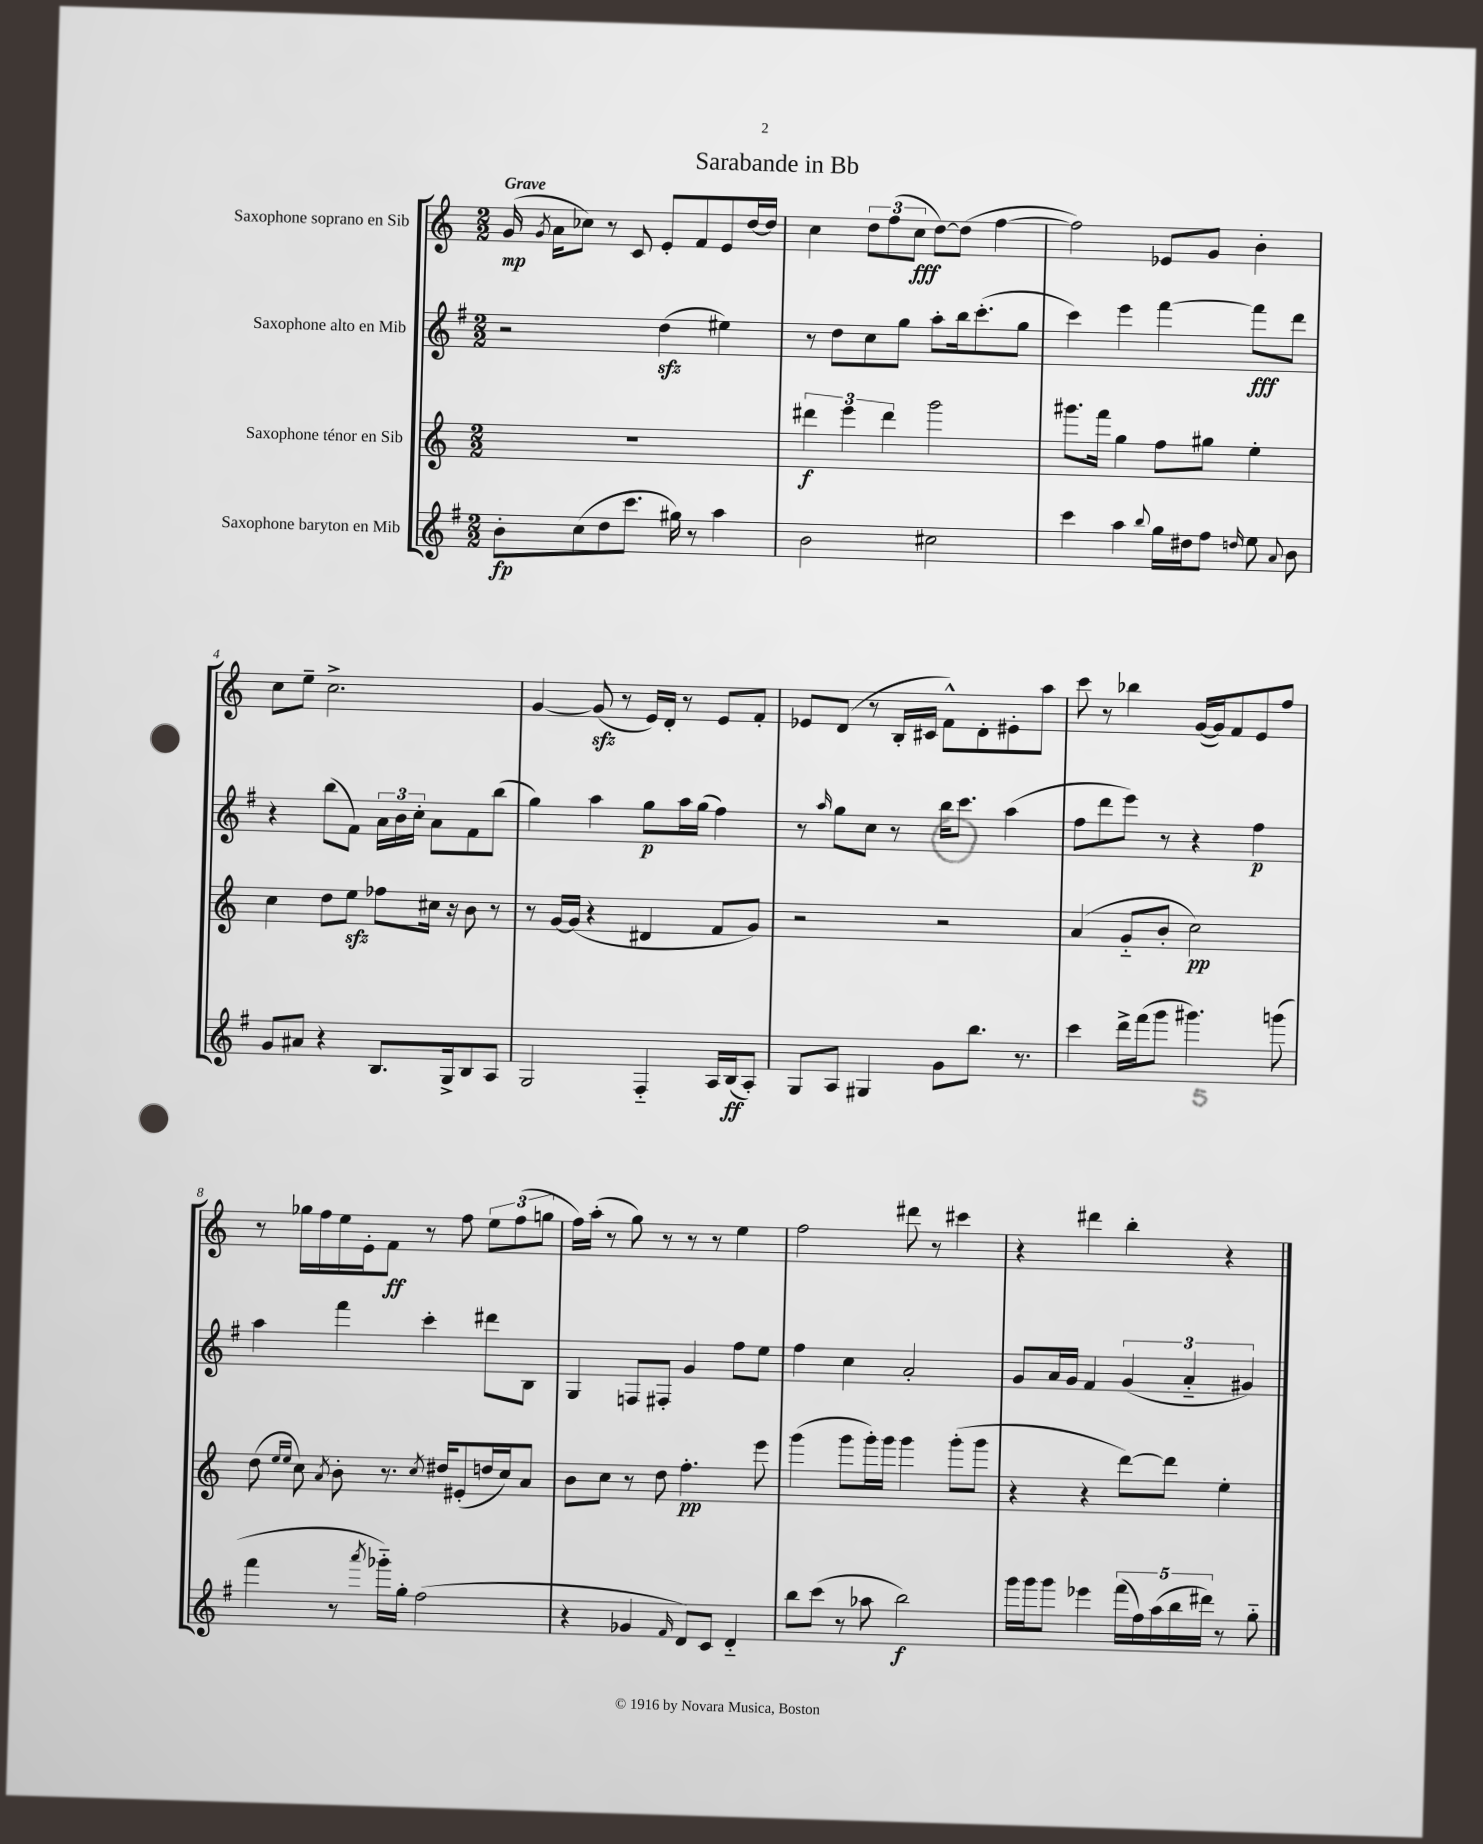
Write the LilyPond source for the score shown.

\header { title = "Sarabande in Bb" }
<<
\new StaffGroup <<
\new Staff = "s0" \with { instrumentName = "Saxophone soprano en Sib" } {
    \clef treble \key c \major \numericTimeSignature \time 2/2 \tempo "Grave"
    \autoBeamOff g'16\mp( \acciaccatura { g'8 } a'16[ ces''8]) r8 c'8 e'8[-. f'8 e'8 d''16~ d''16] |
    c''4 \tuplet 3/2 { d''8[ f''8( c''8]\fff } d''8[~) d''8]( f''4~ |
    f''2) ees'8[ g'8] b'4-. |
    c''8[ e''8]-- c''2.-> |
    g'4~ g'8\sfz( r8 e'16[) d'16]-. r8 e'8[ f'8]-. |
    ees'8[ d'8]( r8 b16[-. cis'16] f'8[-^) d'8-. eis'8-. a''8] |
    c'''8 r8 bes''4 g'16[~( g'16) f'8 e'8 f''8] |
    r8 ges''16[ f''16 e''16 e'16-. f'8]\ff r8 f''8 \tuplet 3/2 { e''8[ f''8( g''8] } |
    f''16[) a''16]-.( r8 g''8) r8 r8 r8 e''4 |
    f''2 dis'''8 r8 cis'''4 |
    r4 dis'''4 b''4-. r4 \bar "|." |
}
\new Staff = "s1" \with { instrumentName = "Saxophone alto en Mib" } {
    \clef treble \key g \major \numericTimeSignature \time 2/2
    \autoBeamOff r2 d''4\sfz( eis''4) |
    r8 d''8[ c''8 g''8] a''8[-. b''16 c'''8.-.( g''8] |
    c'''4) e'''4 fis'''4~ fis'''8[\fff d'''8] |
    r4 b''8[( fis'8]) \tuplet 3/2 { a'16[ b'16 c''16]-. } a'8[ fis'8 b''8]( |
    g''4) a''4 g''8[\p a''16 g''16]( fis''4) |
    r8 \grace { a''16 } g''8[ c''8] r8 b''16[ c'''8.] a''4( |
    fis''8[ d'''8 e'''8]) r8 r4 fis''4\p |
    a''4 fis'''4 c'''4-. dis'''8[ b8] |
    g4 f8[ fis8]-. g'4 fis''8[ e''8] |
    fis''4 c''4 a'2-. |
    g'8[ a'16 g'16] fis'4 \tuplet 3/2 { g'4( a'4-_ gis'4) } \bar "|." |
}
\new Staff = "s2" \with { instrumentName = "Saxophone ténor en Sib" } {
    \clef treble \key c \major \numericTimeSignature \time 2/2
    \autoBeamOff R1 |
    \tuplet 3/2 { dis'''4\f e'''4 dis'''4 } g'''2 |
    gis'''8.[ f'''16] g''4 f''8[ gis''8] e''4-. |
    c''4 d''8[ e''8]\sfz fes''8[ cis''16] r16 b'8 r8 |
    r8 g'16[~ g'16]( r4 dis'4 f'8[ g'8]) |
    r2 r2 |
    a'4( g'8[-_ b'8]-. c''2\pp) |
    d''8( \grace { e''16[ e''16] } c''8) \acciaccatura { a'8 } b'8-. r8. \acciaccatura { c''8 } dis''16[ eis'8-.( d''16 c''16) a'8] |
    b'8[ c''8] r8 d''8 f''4.-.\pp e'''8 |
    g'''4( g'''8[ g'''16-.) g'''16] g'''4 g'''8[-.( g'''8] |
    r4 r4 d'''8[~) d'''8] e''4-. \bar "|." |
}
\new Staff = "s3" \with { instrumentName = "Saxophone baryton en Mib" } {
    \clef treble \key g \major \numericTimeSignature \time 2/2
    \autoBeamOff b'8[-.\fp c''8( d''8 c'''8.] gis''16) r8 a''4 |
    b'2 cis''2 |
    c'''4 a''4 \appoggiatura { b''8 } g''16[ dis''16 fis''8] \grace { d''16 } e''8 \appoggiatura { a'8 } b'8 |
    g'8[ ais'8] r4 b8.[ g16-> b8 a8] |
    g2 fis4-_ a16[ b16\ff( a8]-.) |
    g8[ a8] gis4 g'8[ b''8.] r8. |
    c'''4 d'''16[-> fis'''16( g'''8] gis'''4.) g'''8( |
    fis'''4 r8 \acciaccatura { a'''8 } ges'''16[-_) g''16]-. fis''2( |
    r4 ges'4 \grace { fis'16 } d'8[) c'8] d'4-_ |
    b''8[ c'''8]( r8 aes''8 b''2\f) |
    g'''16[ g'''16 g'''8] ees'''4 \tuplet 5/4 { fis'''16[( fis''16) a''16( b''16 dis'''16]) } r8 g''8-_ \bar "|." |
}
>>
>>
